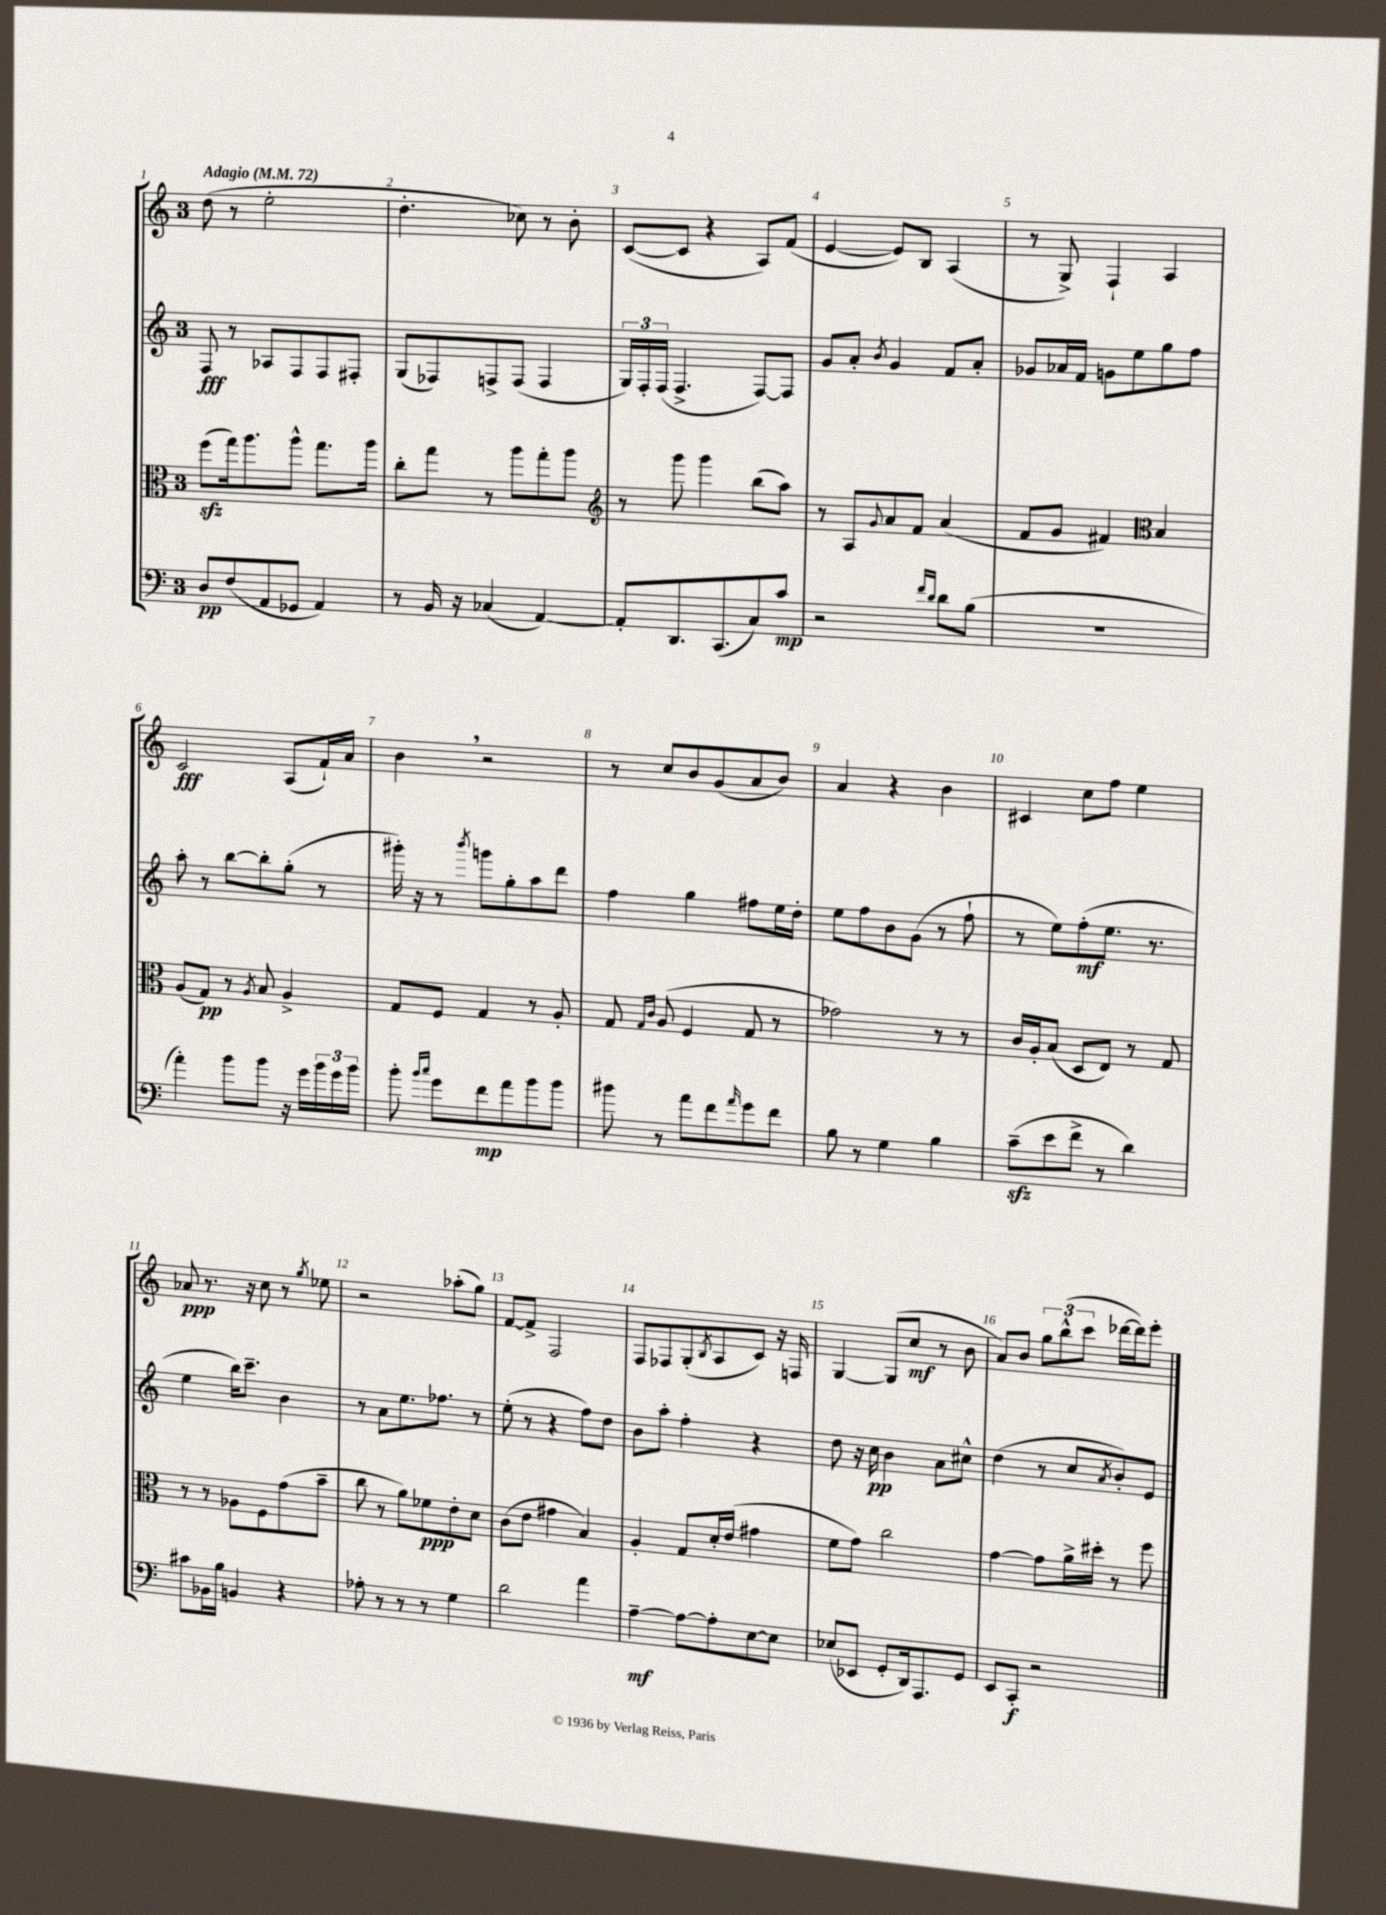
<<
\new StaffGroup <<
\new Staff = "s0" {
    \clef treble \key c \major \once \override Staff.TimeSignature.style = #'single-digit \time 3/4 \tempo "Adagio" 4 = 72
    d''8( r8 e''2-. |
    d''4.-. ces''8) r8 b'8-. |
    c'8~( c'8 r4 a8) f'8( |
    e'4~ e'8) b8 a4( |
    r8 g8->) f4-! a4 |
    c'2\fff a8( f'16-!) a'16 |
    b'4 \breathe r2 |
    r8 c''8 b'8 g'8( a'8 b'8) |
    a'4 r4 b'4 |
    cis'4 c''8 f''8 e''4 |
    aes'8\ppp r8. r16 c''8 r8 \acciaccatura { g''8 } ees''8 |
    r2 aes''8-.( g''8) |
    f'8~ f'8-> f2 |
    f8 fes8 g8-.( \acciaccatura { b8 } a8 c'8) r16 f16 |
    g4~ g8( c''8\mf r8 b'8 |
    a'8) b'8 \tuplet 3/2 { g''8 b''8-^( c'''8 } des'''16~ des'''16) e'''8-. \bar "|." |
}
\new Staff = "s1" {
    \clef treble \key c \major \once \override Staff.TimeSignature.style = #'single-digit \time 3/4
    f8\fff r8 aes8 f8 f8 fis8-. |
    g8( fes8) f8-> f8( f4 |
    \tuplet 3/2 { g16) f16-. f16( } f4.-> f8~) f8 |
    g'8 a'8-. \acciaccatura { b'8 } g'4 f'8 a'8-. |
    ges'8 aes'16 f'16 g'8 e''8 g''8 f''8 |
    a''8-. r8 b''8~ b''8-. g''8-.( r8 |
    gis'''16-.) r16 r8 \acciaccatura { b'''8 } g'''8 g''8-. a''8 d'''8 |
    f''4 g''4 fis''8 e''16 d''16-. |
    e''8 f''8 b'8 g'8( r8 f''8-! |
    r8 e''8) f''8-.\mf( e''8. r8. |
    e''4 b''16) c'''8.-- b'4 |
    r8 a'8 e''8. fes''8. r8 |
    e''8-.( r8 r4 f''8) d''8 |
    b'8 a''8-. f''4-. r4 |
    d''8 r16 c''16\pp b'4 a'8 cis''8-^ |
    d''4( r8 c''8 \acciaccatura { a'8 } b'8-.) e'8 \bar "|." |
}
\new Staff = "s2" {
    \clef alto \key c \major \once \override Staff.TimeSignature.style = #'single-digit \time 3/4
    f''8\sfz( g''16) a''8. a''8-^ g''8. a''16 |
    c''8-. g''8 r8 a''8 g''8-. a''8 |
    \clef treble r8 g'''8 g'''4 b''8( a''8) |
    r8 a8 \appoggiatura { g'8 } a'8 f'8 a'4( |
    f'8 g'8 fis'4) \clef alto b4 |
    a8( g8\pp) r8 \acciaccatura { a8 } b8 a4-> |
    g8 f8 g4 r8 a8-. |
    g8 \grace { g16 c'16 } a8( f4 g8 r8 |
    ges'2) r8 r8 |
    c'16 a16-. b8( d8 e8) r8 g8 |
    r8 r8 aes8 f8 g'8( b'8-- |
    c''8 r8 a'8) fes'8\ppp e'8-. d'8 |
    c'8( e'8 gis'4 b4) |
    a4-. g8 d'16-. e'16( gis'4 |
    f'8 g'8) c''2 |
    g'4~ g'8 a'16-> dis''16-. r8 f''8 \bar "|." |
}
\new Staff = "s3" {
    \clef bass \key c \major \once \override Staff.TimeSignature.style = #'single-digit \time 3/4
    d8\pp f8( a,8 ges,8 a,4) |
    r8 b,16 r16 ces4( a,4~) |
    a,8-. d,8. c,8.( c8) c'8\mp |
    r2 \grace { f'16 d'16 } d'8 b8( |
    R2. |
    a'4-.) b'8 b'8 r16 g'16 \tuplet 3/2 { b'16 g'16 b'16 } |
    b'8-. \grace { b'16 c''16 } g'8 f'8\mp a'8 b'8 b'8 |
    bis'8 r8 a'8 f'8 \grace { a'16 } g'8 f'8 |
    b8 r8 g4 b4 |
    c'8--\sfz( e'8 f'8-> r8 d'4) |
    cis'8 bes,16 b16 b,4 r4 |
    aes8-. r8 r8 r8 g4 |
    d'2 a'4 |
    a4~--\mf a8~ a8-. e8~ e8 |
    ees8( ees,8 g,8-. d,16) a,,8. g,8 |
    e,8 c,8-.\f r2 \bar "|." |
}
>>
>>
\layout { \context { \Score \override BarNumber.break-visibility = ##(#f #t #t) barNumberVisibility = #all-bar-numbers-visible } }
